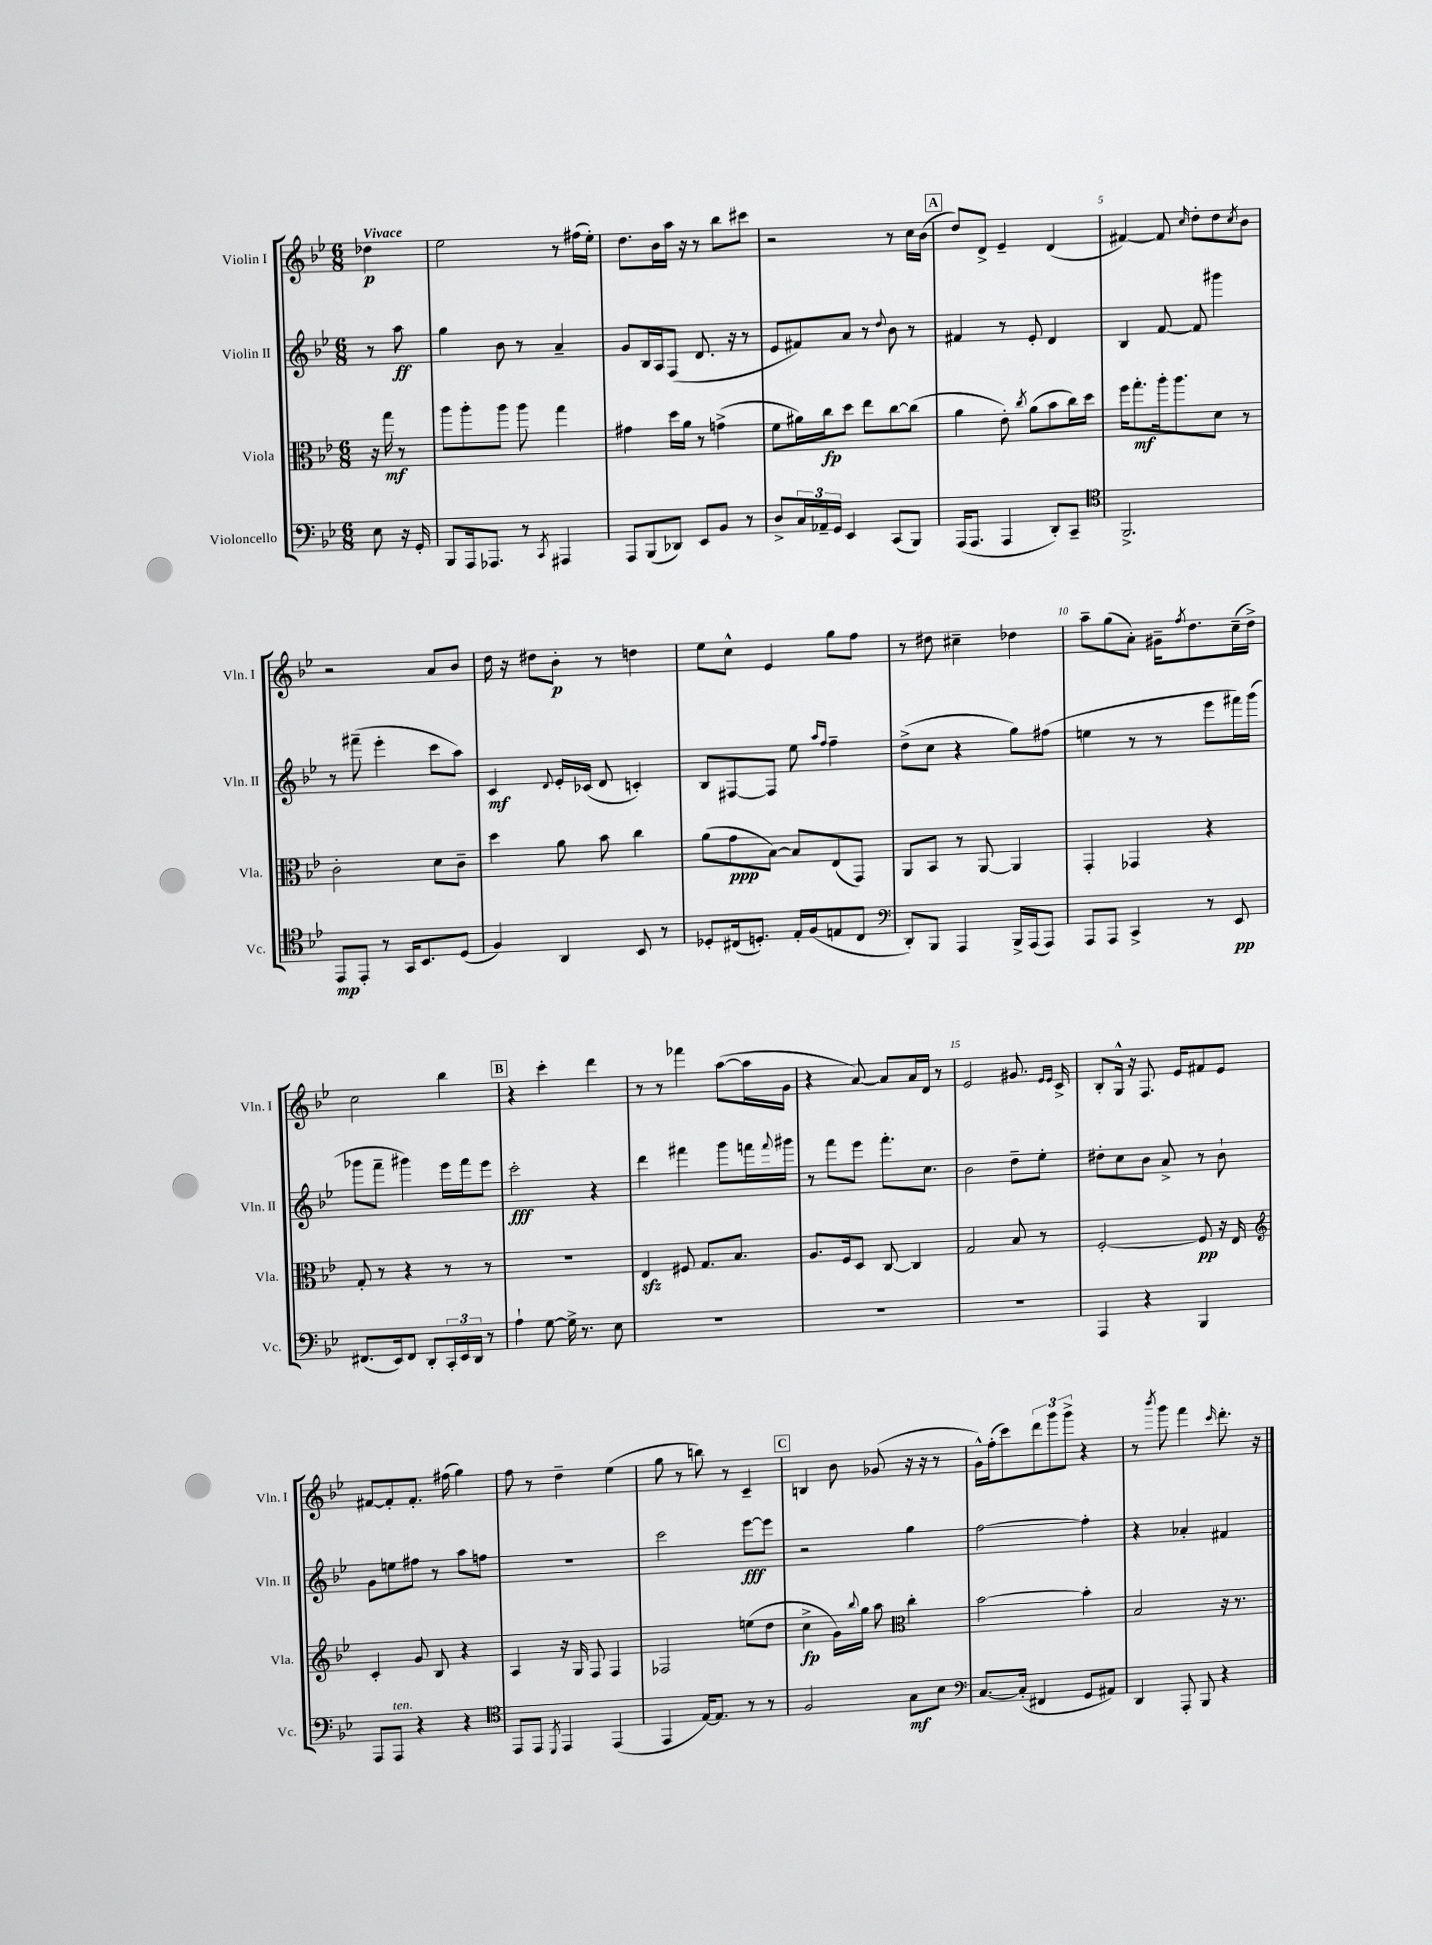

**kern	**kern	**kern	**kern
*staff4	*staff3	*staff2	*staff1
*clefF4	*clefC3	*clefG2	*clefG2
*k[b-e-]	*k[b-e-]	*k[b-e-]	*k[b-e-]
*M6/8	*M6/8	*M6/8	*M6/8
8E-	16r	8r	4dd-
.	16gg	.	.
16r	8r	8aa	.
16GG'	.	.	.
=	=	=	=
8BBB-	8aa	4gg	2ee-
16AAA	8aa'	.	.
8.AAA-	.	.	.
.	8aa	8b-	.
8r	8aa	8r	.
8qCC	.	.	.
4AAA#	4gg	4a~	8r
.	.	.	(16ff#
.	.	.	16ee-')
=	=	=	=
8AAA	4g#	8g	8.dd
(8BBB-	.	16B-	.
.	.	16A	16b-
8DD-)	16dd	(8F	16aa
.	16a	.	16r
8EE-	8r	8.d	8r
8BB-	(4g^	.	8bb-
.	.	16r	.
8r	.	8r	8ccc#
=	=	=	=
8D^	8f	8e-	2r
24C	16a#)	8f#)	.
24AA-~	.	.	.
.	16cc	.	.
24GG	.	.	.
4EE-	8dd	8a	.
.	8ee-	8r	.
.	.	8qqdd	.
(8CC	[8cc	8b-	8r
8BBB-)	(8cc]	8r	16cc
.	.	.	(16b-
=	=	=	=
(16AAA	4a	4f#	8dd)
8.AAA	.	.	.
.	.	.	8d^
4AAA	8e-')	8r	4e-~
.	8qcc	.	.
.	(8a	8e-'	.
8DD')	8b-	4d	(4d
8CC~	16cc)	.	.
.	16dd	.	.
=	=	=	=
*clefC4	*	*	*
2.FF^	16ff	4B-	[4f#)
.	8.gg'	.	.
.	16aa'	[8f	8f#]
.	8.aa	.	.
.	.	.	16qqcc
.	.	8f]	8dd'
.	8d	4ggg#	8dd
.	.	.	8qcc
.	8r	.	8b-
=	=	=	=
8EE-	2c'	8r	2r
8EE-'	.	(8fff#~	.
8r	.	4eee-'	.
16GG	.	.	.
8.BB-	.	.	.
.	8d	8ccc	8a
(8D	8c~	8aa)	8b-
=	=	=	=
4F)	4dd	4c	16dd
.	.	.	16r
.	.	.	8dd#
.	.	8qqd	.
4AA	8a	16e-'	8b-'
.	.	(16c-	.
.	8b-	8d	8r
8BB-	4cc	4c')	4dd
8r	.	.	.
=	=	=	=
8D-'	(8a	8B-	8ee-
(16C#	8g	[8F#	8cc^^
8.D')	.	.	.
.	[8B-)	8F#]	4e-
16E-'	8B-]	8ee-	.
(16F	.	.	.
.	.	16qqaa	.
.	.	16qqff	.
8E	(8E-	4ff~	8gg
8C#	8GG)	.	8ff
=	=	=	=
*clefF4	*	*	*
8DD')	8AA	(8dd^	8r
8BBB-	8BB-	8cc	8dd#
4AAA	8r	4r	4cc#~
.	[8AA	.	.
16BBB-^	4AA]	8gg)	4dd-
(16AAA	.	.	.
8AAA)	.	(8ff#	.
=	=	=	=
8AAA	4GG'	4ee	8aa~
8AAA	.	.	(8gg
4CC^	4GG-	8r	8a')
.	.	8r	16g#~
.	.	.	8qff
.	.	.	8.dd
8r	4r	8eee-	.
8EE-	.	16fff#)	(16cc~
.	.	(16ggg	16dd^)
=	=	=	=
(8.FF#	8G'	8ggg-	2cc
.	8r	8fff~	.
16EE-)	.	.	.
8FF#	4r	4ggg#)	.
8DD'	.	.	.
24CC'	8r	16eee-	4bb-
24EE-	.	.	.
.	.	16fff	.
24DD	.	.	.
8r	8r	8eee-	.
=	=	=	=
4A`	2.r	2ccc'	4r
[8G	.	.	4ccc'
16G^]	.	.	.
8.r	.	.	.
.	.	4r	4ddd
8E-	.	.	.
=	=	=	=
2.r	4E-	4ddd	8r
.	.	.	8r
.	8F#	4fff#	4fff-
.	8.G	.	.
.	.	8ggg	([8aa
.	8.B-	.	.
.	.	16fff	16aa]
.	.	8qqfff	.
.	.	16ggg#	16g
=	=	=	=
2.r	8.A	8r	4r
.	.	8fff	.
.	16F	.	.
.	8D	8eee-	[8a)
.	[8C	8.fff'	8a]
.	4C]	.	16a
.	.	8.cc	16d
.	.	.	8r
=	=	=	=
2.r	2G	2b-	2e-
.	8B-	8dd~	8.g#
.	8r	8ee-'	.
.	.	.	16qqe-
.	.	.	16qqe-
.	.	.	16c^
=	=	=	=
4AAA	[2F'	8dd#'	8B-'
.	.	8cc	16G^^
.	.	.	16r
4r	.	8b-	8.F
.	.	8a^	.
.	.	.	16e-
4BBB-	8F]	8r	8f#
.	16r	8b-`	8e-
.	16E-	.	.
=	=	=	=
*	*clefG2	*	*
8AAA	4c'	8g	[8f#
8AAA	.	8ee	8f#']
4r	8g	8ff#	8.f#'
.	8B-	8r	.
.	.	.	(16ff#
4r	4r	8aa	4gg)
.	.	8ff	.
=	=	=	=
*clefC4	*	*	*
8EE-	4A	2.r	8ff
8EE-	.	.	8r
8qDD	.	.	.
4EE-	16r	.	4dd~
.	16G	.	.
.	8F	.	.
(4EE-	4F	.	(4ee-
=	=	=	=
4EE-	2F-	2ccc	8gg
.	.	.	8r
[16E-)	.	.	8bb)
8.E-]	.	.	.
.	.	.	8r
8r	(8ee	[8eee-	4c~
8r	8dd	8eee-]	.
=	=	=	=
2F	4cc^	2r	4B
.	16g)	.	8b-
.	8qqbb-	.	.
.	16gg	.	.
.	8aa	.	(8g-
*	*clefC3	*	*
8G	4cc'	4gg	16r
.	.	.	16r
8B-	.	.	8r
=	=	=	=
*clefF4	*	*	*
[8.C	[2b-	[2ff	16g^^)
.	.	.	(16ff'
.	.	.	8ccc)
(16C']	.	.	.
4FF#	.	.	12ddd
.	.	.	12ggg
.	.	.	12ggg^
8GG	4b-']	4ff']	4r
8AA#)	.	.	.
=	=	=	=
4DD	2B-	4r	8r
.	.	.	8qbbb-
.	.	.	8ggg
8AAA'	.	4a-'	4fff
8BBB-	.	.	.
.	.	.	16qqccc
4r	16r	4f#	8.ddd'
.	8.r	.	.
.	.	.	16r
==	==	==	==
*-	*-	*-	*-
